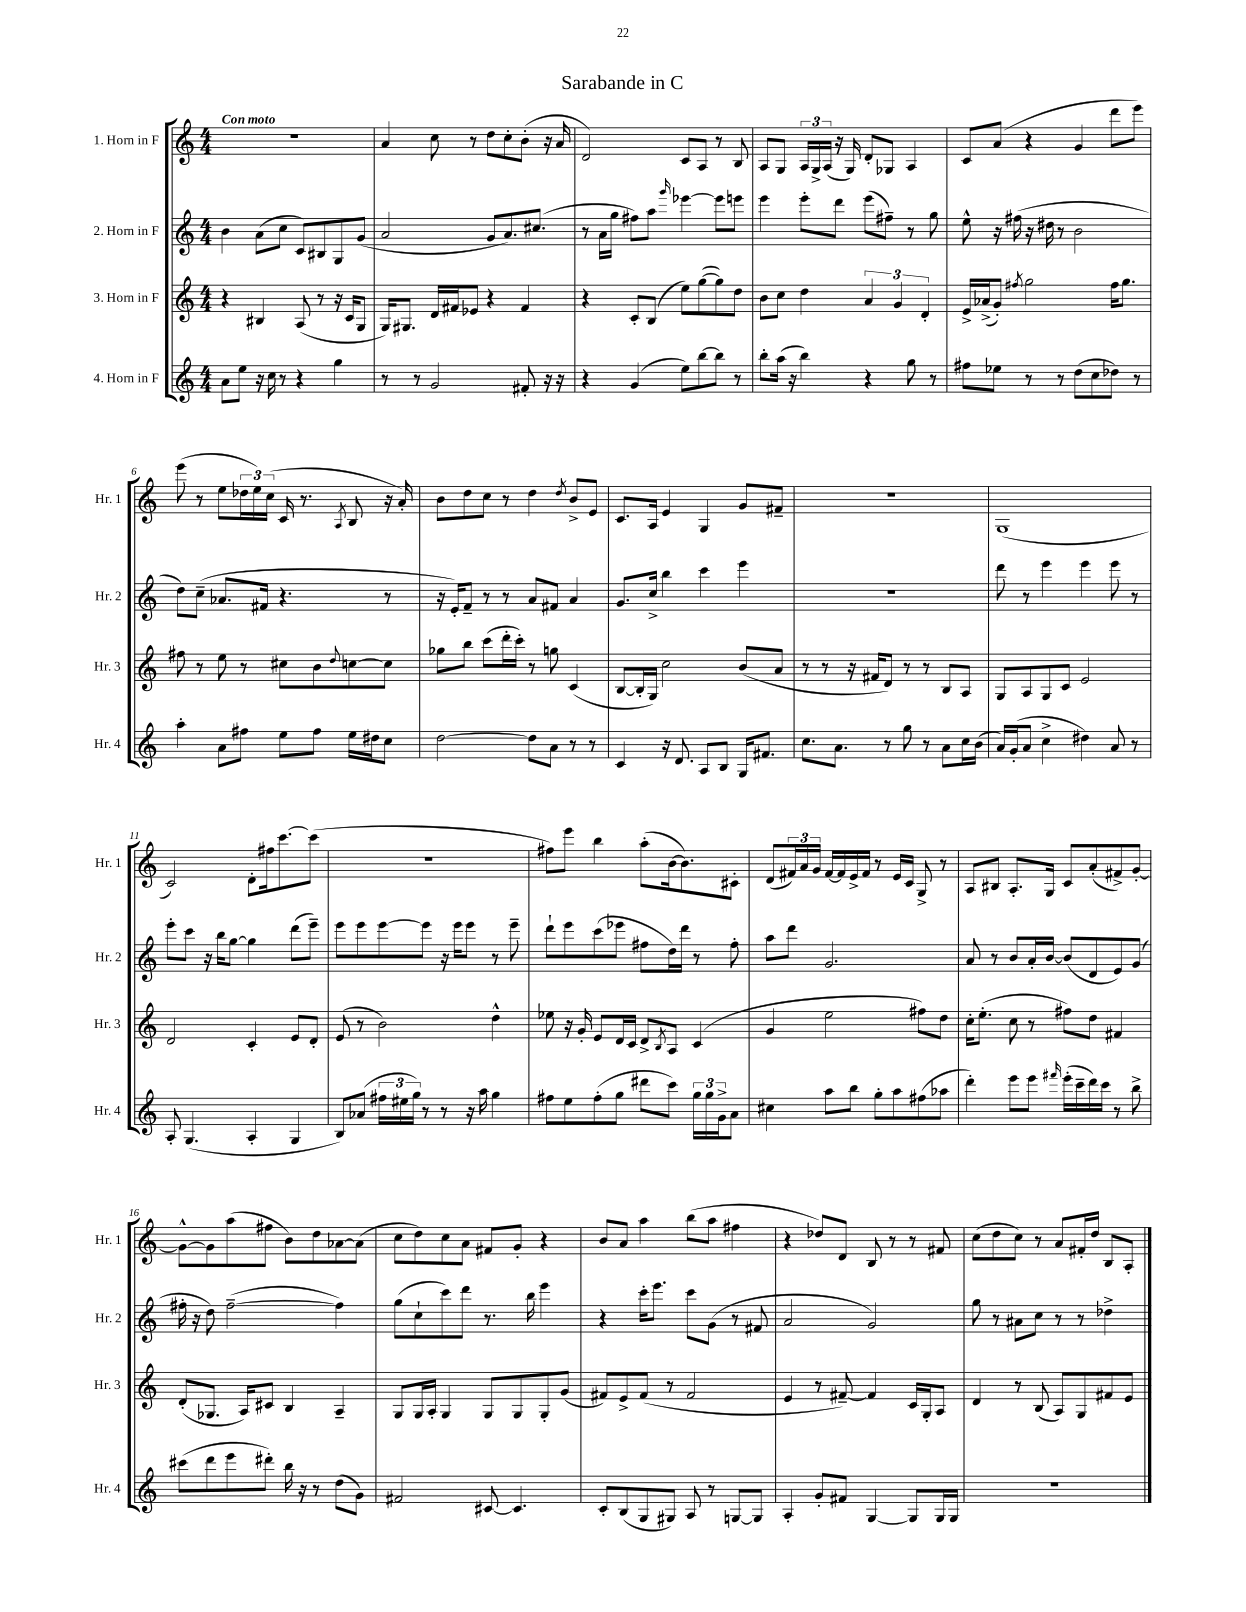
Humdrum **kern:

**kern	**kern	**kern	**kern
*staff4	*staff3	*staff2	*staff1
*clefG2	*clefG2	*clefG2	*clefG2
*k[]	*k[]	*k[]	*k[]
*M4/4	*M4/4	*M4/4	*M4/4
8a	4r	4b	1r
8ee	.	.	.
16r	4B#	(8a	.
16cc	.	.	.
8r	.	8cc	.
4r	(8A	8c)	.
.	8r	8B#	.
4gg	16r	8G	.
.	16c	.	.
.	8G	(8g	.
=	=	=	=
8r	16G)	2a	4a
.	8.G#	.	.
8r	.	.	.
2g	16d	.	8cc
.	16f#	.	.
.	8e-	.	8r
.	4r	8g	8dd
.	.	8.a)	8cc'
8f#'	4f#	.	(8b'
.	.	(8.cc#	.
16r	.	.	16r
16r	.	.	16a
=	=	=	=
4r	4r	8r	2d)
.	.	16a	.
.	.	16gg	.
(4g	8c'	8ff#)	.
.	(8B	8aa	.
.	.	16qqggg	.
8ee)	8ee)	[4eee-	8c
[8bb	([8gg	.	8A
8bb]	8gg])	8eee-]	8r
8r	8dd	8eee	8B
=	=	=	=
8bb'	8b	4eee	8A
(16aa	8cc	.	8G
16r	.	.	.
4bb)	4dd	8eee'	24A
.	.	.	24G^
.	.	.	(24A
.	.	8ddd	16r
.	.	.	16G)
4r	6a	(8eee	8d'
.	.	8ff#~)	8G-
.	6g	.	.
8gg	.	8r	4A
.	6d'	.	.
8r	.	8gg	.
=	=	=	=
8ff#	16e^	8ee^^	8c
.	(16a-^	.	.
8ee-	8g')	16r	(8a
.	.	(16ff#	.
.	8qff#	.	.
8r	2gg	16r	4r
.	.	16dd#	.
8r	.	8r	.
(8dd	.	2b	4g
8cc	.	.	.
8dd-)	16ff#	.	8ddd
.	8.gg	.	.
8r	.	.	8eee)
=	=	=	=
4aa'	8ff#	8dd)	(8eee
.	8r	(8cc~	8r
8a	8ee	8.a-	8ee
8ff#	8r	.	24dd-
.	.	.	24ee)
.	.	16f#	.
.	.	.	(24cc
8ee	8cc#	4.r	16c
.	.	.	8.r
8ff#	8b	.	.
.	8qqdd	.	8qA
16ee	[8cc	.	8B
16dd#	.	.	.
8cc	8cc]	8r	16r
.	.	.	16a')
=	=	=	=
[2dd	8gg-	16r	8b
.	.	16e')	.
.	8bb	8f~	8dd
.	(8ccc	8r	8cc
.	16ddd'	8r	8r
.	16ccc')	.	.
8dd]	8r	8a	4dd
8a	8gg	8f#	.
.	.	.	8qdd
8r	(4c	4a	8b^
8r	.	.	8e
=	=	=	=
4c	[8B	8.g	8.c
.	16B']	.	.
.	16G)	16cc^	16A
16r	2cc	4bb	4e
8.d	.	.	.
8A	.	4ccc	4G
8B	.	.	.
16G	(8b	4eee	8g
8.f#	.	.	.
.	8a	.	8f#~
=	=	=	=
8.cc	8r	1r	1r
.	8r	.	.
8.a	.	.	.
.	16r	.	.
.	16f#	.	.
8r	8d)	.	.
8gg	8r	.	.
8r	8r	.	.
8a	8B	.	.
16cc	8A	.	.
(16b	.	.	.
=	=	=	=
16a)	8G	8ddd	(1G
(16g'	.	.	.
8a	8A	8r	.
4cc^	8G	4eee	.
.	8c	.	.
4dd#)	2e	4eee	.
8a	.	8eee	.
8r	.	8r	.
=	=	=	=
8A'	2d	8eee'	2c)
(4.G	.	8ccc	.
.	.	16r	.
.	.	16bb	.
.	.	[8gg	.
4A'	4c'	4gg]	8d'
.	.	.	16ff#
.	.	.	[8.ccc
4G	8e	(8ddd	.
.	8d'	8eee~)	(8ccc]
=	=	=	=
8B)	(8e	8eee	1r
(8a-	8r	8eee	.
24ff#	2b)	[8eee	.
24ee#	.	.	.
24gg)	.	.	.
8r	.	8eee]	.
8r	.	16r	.
.	.	16eee	.
16r	.	8eee	.
16aa	.	.	.
4gg	4dd^^	8r	.
.	.	8eee~	.
=	=	=	=
8ff#	8ee-	8ddd`	8ff#)
8ee	16r	8eee	8eee
.	16g'	.	.
(8ff#'	8e	(8ccc	4bb
8gg	16d	8eee-	.
.	16c	.	.
8ddd#	8d^	8ff#	(8aa'
.	8qB	.	.
8ccc)	8A	16dd)	[16b
.	.	16ddd	8.b])
24gg	(4c	8r	.
24gg	.	.	.
24g^	.	.	.
8a	.	8ff#'	8c#'
=	=	=	=
4cc#	4g	8aa	(8d
.	.	8ddd	24f#)
.	.	.	24a
.	.	.	24g
8aa	2ee	2.g	[16f#
.	.	.	16f#]
8bb	.	.	16e^
.	.	.	16f#
8gg'	.	.	8r
8aa	.	.	16e
.	.	.	16c
(8ff#	8ff#)	.	8G^
8aa-	8dd	.	8r
=	=	=	=
4ddd')	16cc'	8a	8A
.	(8.ee'	.	.
.	.	8r	8B#
8eee	8cc	8b	8.A'
8eee	8r	16a'	.
.	.	[16b	16G
16qqfff#	.	.	.
(16eee'	8ff#)	(8b]	8c
16ccc~	.	.	.
16ddd)	8dd	8d	(8a'
16ccc	.	.	.
8r	4f#	8e)	8f#^)
8bb^	.	(8g	[8g'
=	=	=	=
(8ccc#	(8d'	16ff#'	8g^^_
.	.	16r	.
8ddd	8.G-	8dd)	8g]
8eee	.	([2ff#~	(8aa
.	16A)	.	.
8ddd#')	8c#	.	8ff#
16bb	4B	.	8b)
16r	.	.	.
8r	.	.	8dd
(8dd	4A~	4ff#])	[8a-
8g)	.	.	(8a-]
=	=	=	=
2f#	8G	(8gg	8cc
.	16G	8cc`	8dd)
.	16A'	.	.
.	4G	8ccc)	8cc
.	.	8ddd	8a
[8c#	8G	8.r	8f#
4.c#]	8G	.	8g'
.	.	16bb	.
.	8G'	4eee	4r
.	(8g	.	.
=	=	=	=
8c'	8f#)	4r	8b
(8B	8e^	.	8a
8G	(8f#	16ccc'	4aa
.	.	8.eee	.
8G#)	8r	.	.
8A	2f#	8ccc	(8bb
8r	.	(8g	8aa
[8G	.	8r	4ff#
8G]	.	8f#	.
=	=	=	=
4A'	4e	2a	4r
8g'	8r	.	8dd-)
8f#	[8f#~)	.	8d
[4G	4f#]	2g)	8B
.	.	.	8r
8G]	16c	.	8r
.	16G'	.	.
16G	8A	.	8f#
16G	.	.	.
=	=	=	=
1r	4d	8gg	(8cc
.	.	8r	8dd
.	8r	8a#	8cc)
.	(8B	8cc	8r
.	8A)	8r	8a
.	8G	8r	16f#'
.	.	.	16dd
.	8f#	4dd-^	8B
.	8e	.	8A'
==	==	==	==
*-	*-	*-	*-
